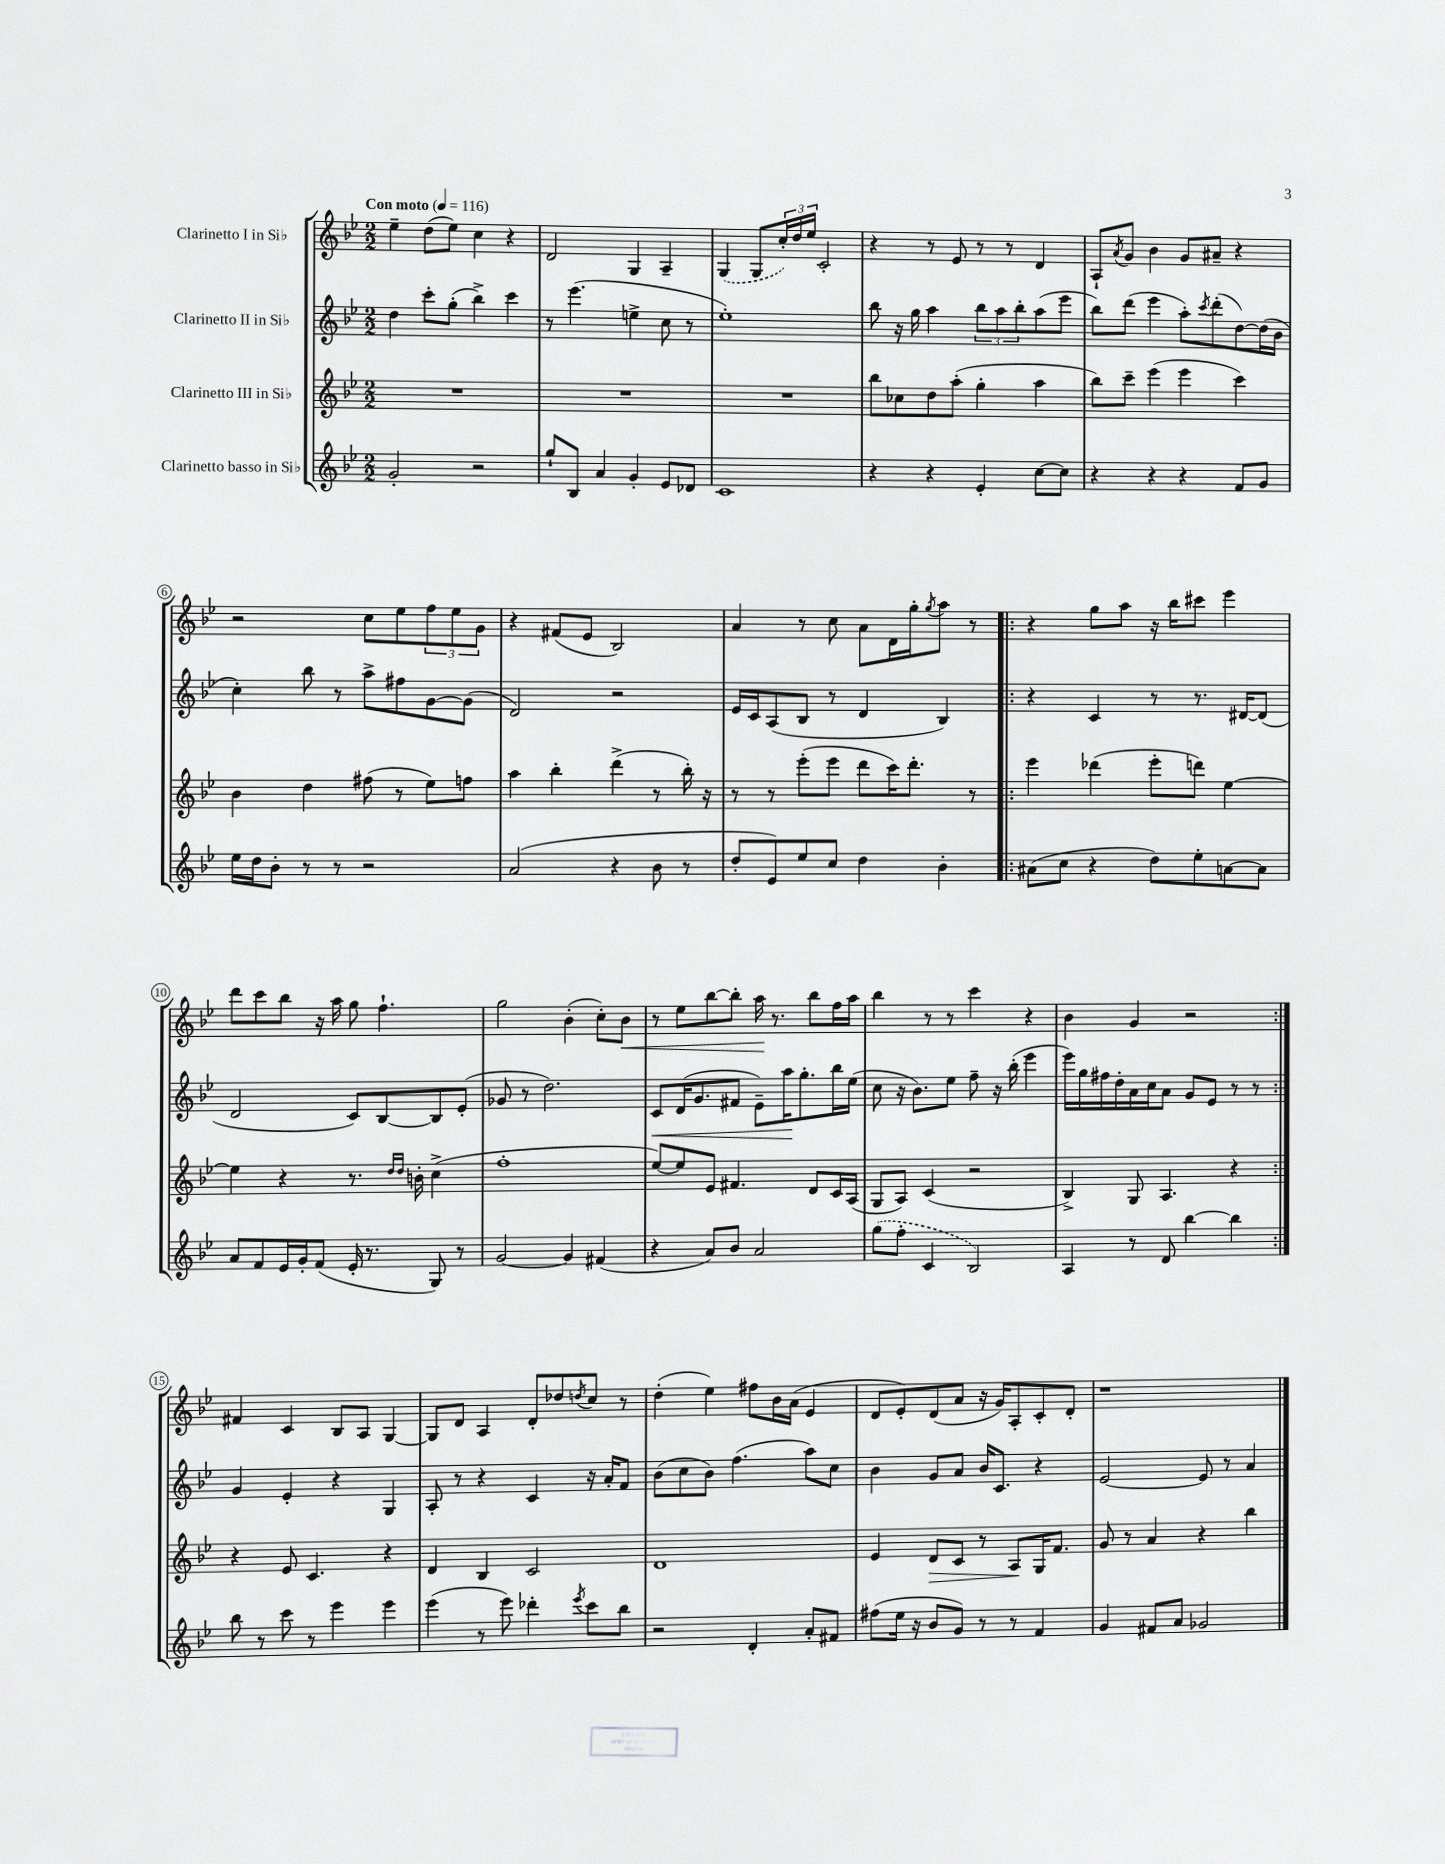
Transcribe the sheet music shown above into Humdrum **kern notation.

**kern	**kern	**kern	**kern
*staff4	*staff3	*staff2	*staff1
*clefG2	*clefG2	*clefG2	*clefG2
*k[b-e-]	*k[b-e-]	*k[b-e-]	*k[b-e-]
*M2/2	*M2/2	*M2/2	*M2/2
*MM116	*MM116	*MM116	*MM116
2g'	1r	4dd	4ee-~
.	.	8ccc'	(8dd
.	.	(8gg'	8ee-)
2r	.	4bb-^)	4cc
.	.	4ccc	4r
=	=	=	=
8gg`	1r	8r	2d
8B-	.	(4.eee-	.
4a	.	.	.
4g'	.	4ee^	4G
8e-	.	8cc	4A~
8d-	.	8r	.
=	=	=	=
1c	1r	1ee-')	(4G
.	.	.	8G
.	.	.	24cc')
.	.	.	24dd
.	.	.	24ee-
.	.	.	2c'
=	=	=	=
4r	8bb-	8bb-	4r
.	8cc-	16r	.
.	.	16gg	.
4r	8dd	4aa	8r
.	(8aa'	.	8e-
4e-'	4gg'	12bb-	8r
.	.	12aa	.
.	.	.	8r
.	.	12bb-'	.
[8cc	4aa	(8aa	4d
8cc]	.	8eee-	.
=	=	=	=
4r	8bb-)	8bb-)	8A`
.	.	.	8qa
.	8ccc~	(8ddd	8g
4r	(4eee-	4eee-	4b-
4r	4eee-	8aa')	8g
.	.	8qccc	.
.	.	(8ddd'	8a#~
8f	4ccc)	[8dd)	4r
8g	.	(16dd]	.
.	.	16b-	.
=	=	=	=
16ee-	4b-	4cc')	2r
16dd	.	.	.
8b-'	.	.	.
8r	4dd	8bb-	.
8r	.	8r	.
2r	(8ff#	8aa^	8cc
.	8r	8ff#	8ee-
.	8ee-)	[8g	12ff
.	.	.	12ee-
.	8ff	(8g]	.
.	.	.	12g
=	=	=	=
(2a	4aa	2d)	4r
.	4bb-'	.	(8f#
.	.	.	8e-
4r	(4ddd^	2r	2B-)
8b-	8r	.	.
8r	16bb-')	.	.
.	16r	.	.
=	=	=	=
8dd'	8r	16e-	4a
.	.	16c	.
8e-)	8r	(8A	.
8ee-	(8eee-'	8B-	8r
8cc	8eee-	8r	8cc
4dd	8ddd	4d	8a
.	16ccc)	.	16d
.	8.ddd'	.	16gg'
.	.	.	8qgg
4b-'	.	4B-)	8aa
.	8r	.	8r
=!|:	=!|:	=!|:	=!|:
(8a#	4eee-	4r	4r
8cc	.	.	.
4r	(4ddd-	4c	8gg
.	.	.	8aa
8dd)	8eee-'	8r	16r
.	.	.	16bb-
8ee-'	8ddd)	8.r	8ccc#
[8a	[4ee-	.	4eee-
.	.	[16d#	.
8a]	.	(8d#]	.
=	=	=	=
8a	4ee-]	2d	8ddd
8f	.	.	8ccc
16e-	4r	.	8bb-
16g'	.	.	.
(8f	.	.	16r
.	.	.	16aa
16e-'	8.r	8c)	8gg
8.r	.	.	.
.	.	[8B-	4.ff`
.	16qqdd	.	.
.	16qqdd	.	.
.	16b'	.	.
8G)	(4cc^	8B-]	.
8r	.	(8e-'	.
=	=	=	=
[2g	1ff'	8g-	2gg
.	.	8r	.
.	.	2.dd)	.
4g]	.	.	(4b-'
(4f#	.	.	8cc')
.	.	.	8b-
=	=	=	=
4r	[8ee-)	8c	8r
.	8ee-]	(16d	8ee-
.	.	8.g	.
8a)	8e-	.	[8bb-
8b-	4.f#	8f#	8bb-']
2a	.	8e-~)	16aa
.	.	.	8.r
.	.	16aa	.
.	.	8.gg'	.
.	8d	.	8bb-
.	16c	16bb-	16ff
.	(16A	(16ee-	16aa
=	=	=	=
(8gg	8G	8cc	4bb-
8ff'	8A)	16r	.
.	.	8.b-)	.
4c	(4c	.	8r
.	.	8ee-	8r
2B-)	2r	8ff~	4ccc
.	.	16r	.
.	.	(16bb-'	.
.	.	4eee-	4r
=	=	=	=
4A	4B-^)	16eee-)	4b-
.	.	16gg	.
.	.	16ff#	.
.	.	16dd'	.
8r	8G	16a	4g
.	.	16cc	.
8d	4.A	8a	.
[4bb-	.	8g	2r
.	.	8e-	.
4bb-]	4r	8r	.
.	.	8r	.
=:|!	=:|!	=:|!	=:|!
8bb-	4r	4g	4f#
8r	.	.	.
8ccc	8e-	4e-'	4c
8r	4.c	.	.
4eee-	.	4r	8B-
.	.	.	8A
4eee-	4r	4G	[4G
=	=	=	=
(4eee-	4d	8A'	8G]
.	.	8r	8d
8r	4B-	4r	4A
8eee-)	.	.	.
4ddd-'	2c	4c	8d'
.	.	.	8dd-
8qeee-	.	.	8qdd
8ccc	.	16r	8cc
.	.	16a'	.
8bb-	.	8f	8r
=	=	=	=
2r	1d	(8b-	(4dd'
.	.	8cc	.
.	.	8b-)	4ee-)
.	.	(4.ff	.
4d'	.	.	8ff#
.	.	.	16b-
.	.	.	(16a
8a'	.	8aa)	4e-
8f#	.	8cc	.
=	=	=	=
(8ff#	4e-	4b-	8d
16ee-	.	.	8e-')
16r	.	.	.
8b-	8d	8g	(8d
8g)	8c	8a	8a
8r	8r	16b-	16r
.	.	8.c	16g)
8r	8A	.	8A'
4f	16G	4r	8c'
.	8.f	.	.
.	.	.	8d'
=	=	=	=
4g	8g	[2e-	1r
.	8r	.	.
8f#	4a	.	.
8a	.	.	.
2g-	4r	8e-]	.
.	.	8r	.
.	4bb-	4a	.
==	==	==	==
*-	*-	*-	*-
